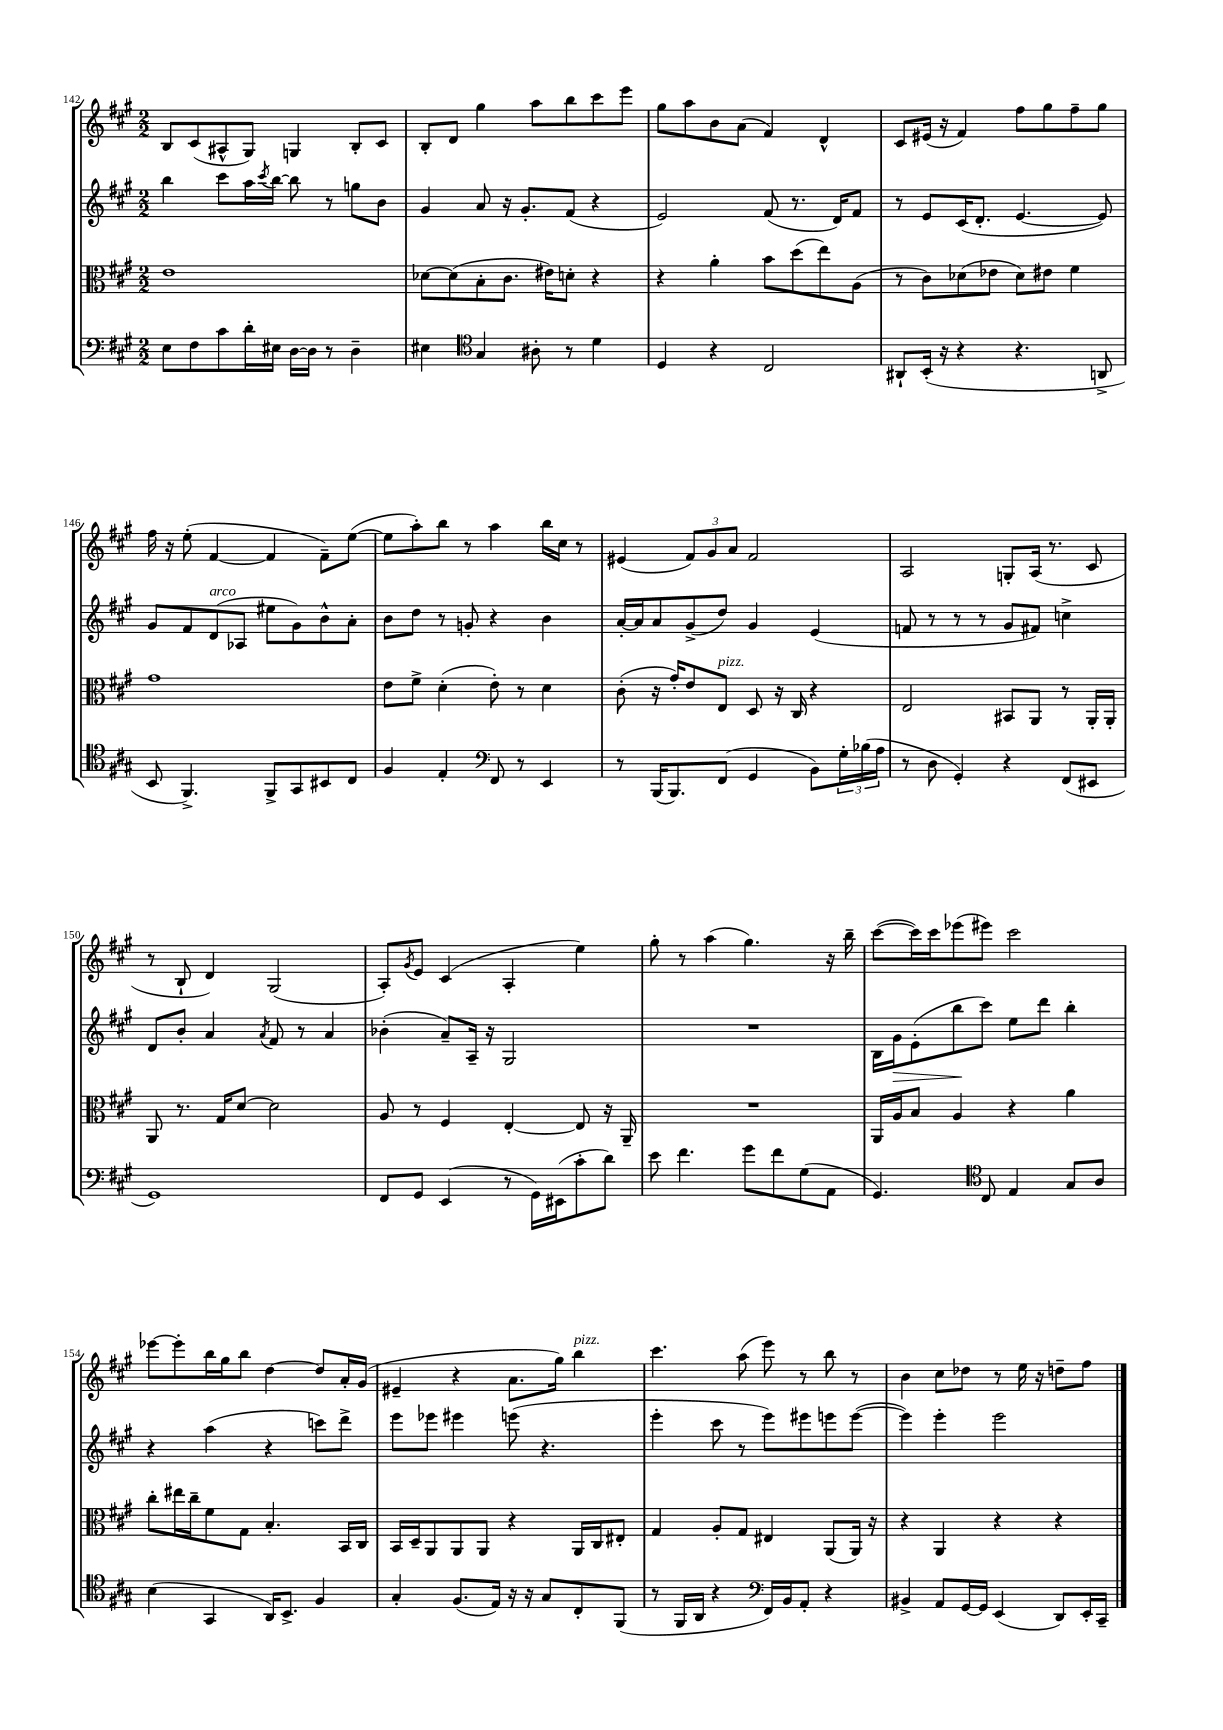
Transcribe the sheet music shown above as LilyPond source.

<<
\new StaffGroup <<
\new Staff = "s0" {
    \clef treble \key a \major \numericTimeSignature \time 2/2
    b8 cis'8( ais8-^ gis8) g4 b8-. cis'8 |
    b8-. d'8 gis''4 a''8 b''8 cis'''8 e'''8 |
    gis''8 a''8 b'8 a'8( fis'4) d'4-^ |
    cis'8 eis'16( r16 fis'4) fis''8 gis''8 fis''8-- gis''8 |
    fis''16 r16 e''8-.( fis'4~ fis'4 fis'8--) e''8~( |
    e''8 a''8-.) b''8 r8 a''4 b''16 cis''16 r8 |
    eis'4( \tuplet 3/2 { fis'8) gis'8 a'8 } fis'2 |
    a2 g8-. a16( r8. cis'8 |
    r8 b8-! d'4) gis2( |
    a8-.) \acciaccatura { gis'8 } e'8 cis'4( a4-. e''4) |
    gis''8-. r8 a''4( gis''4.) r16 b''16-- |
    cis'''8~( cis'''16) cis'''16 ees'''8( eis'''8) cis'''2 |
    ees'''8~ ees'''8-. b''16 gis''16 b''8 d''4~ d''8 a'16-. gis'16( |
    eis'4-- r4 a'8. gis''16) b''4^\markup { \italic "pizz." } |
    cis'''4. a''8( e'''8) r8 b''8 r8 |
    b'4 cis''8 des''8 r8 e''16 r16 d''8-- fis''8 \bar "|." |
}
\new Staff = "s1" {
    \clef treble \key a \major \numericTimeSignature \time 2/2
    b''4 cis'''8 a''16 \acciaccatura { cis'''8 } b''16~ b''8 r8 g''8 b'8 |
    gis'4 a'8 r16 gis'8.-. fis'8( r4 |
    e'2) fis'8( r8. d'16) fis'8 |
    r8 e'8 cis'16( d'8.-. e'4.~ e'8) |
    gis'8 fis'8 d'8^\markup { \italic "arco" }( aes8 eis''8 gis'8) b'8-^ a'8-. |
    b'8 d''8 r8 g'8-. r4 b'4 |
    a'16~-. a'16 a'8 gis'8->( d''8) gis'4 e'4( |
    f'8 r8 r8 r8 gis'8 fis'8) c''4-> |
    d'8 b'8-. a'4 \acciaccatura { a'8 } fis'8 r8 a'4 |
    bes'4-.( a'8--) a16-- r16 gis2 |
    R1 |
    b16 gis'16\> e'8-.( b''8\! cis'''8) e''8 d'''8 b''4-. |
    r4 a''4( r4 c'''8) d'''8-> |
    e'''8 ees'''8 eis'''4 e'''8( r4. |
    e'''4-. cis'''8 r8 e'''8) eis'''8 e'''8 e'''8~( |
    e'''4) e'''4-. e'''2 \bar "|." |
}
\new Staff = "s2" {
    \clef alto \key a \major \numericTimeSignature \time 2/2
    e'1 |
    des'8~ des'8( b8-. cis'8. eis'16) d'8-. r4 |
    r4 a'4-. b'8 d''8( e''8) a8( |
    r8 cis'8) des'8( ees'8 des'8) eis'8 fis'4 |
    gis'1 |
    e'8 fis'8-> d'4-.( e'8-.) r8 d'4 |
    cis'8-.( r16 gis'16-.) e'8 e8^\markup { \italic "pizz." } d8 r16 cis16 r4 |
    e2 bis,8 a,8 r8 a,16-. a,16-. |
    a,8 r8. gis16 d'8~ d'2 |
    a8 r8 fis4 e4~-. e8 r16 a,16-- |
    R1 |
    a,16 a16 b8 a4 r4 a'4 |
    cis''8-. eis''16 cis''16-- fis'8 gis8 b4.-. b,16 cis16 |
    b,16 d16-- a,8 a,8 a,8 r4 a,16 cis16 eis8-. |
    gis4 a8-. gis8 eis4 a,8( a,16) r16 |
    r4 a,4 r4 r4 \bar "|." |
}
\new Staff = "s3" {
    \clef bass \key a \major \numericTimeSignature \time 2/2
    e8 fis8 cis'8 d'16-. eis16 d16~ d16 r8 d4-- |
    eis4 \clef tenor gis4 ais8-. r8 d'4 |
    d4 r4 cis2 |
    ais,8-! b,16-.( r16 r4 r4. a,8-> |
    b,8 fis,4.->) fis,8-> gis,8 bis,8 cis8 |
    fis4 e4-. \clef bass fis,8 r8 e,4 |
    r8 b,,16( b,,8.) fis,8( gis,4 b,8) \tuplet 3/2 { gis16-. bes16( a16 } |
    r8 d8 gis,4-.) r4 fis,8( eis,8 |
    gis,1) |
    fis,8 gis,8 e,4( r8 gis,16) eis,16( cis'8-. d'8) |
    e'8 fis'4. gis'8 fis'8 gis8( a,8 |
    gis,4.) \clef tenor cis8 e4 gis8 a8 |
    b4( gis,4 a,16) b,8.-> fis4 |
    gis4-. fis8.( e16) r16 r16 gis8 cis8-. fis,8( |
    r8 fis,16 a,16 r4 \clef bass fis,16) b,16 a,8-. r4 |
    bis,4-> a,8 gis,16~ gis,16 e,4( d,8) e,16-. cis,16-- \bar "|." |
}
>>
>>
\layout { \context { \Score currentBarNumber = #142 } }
